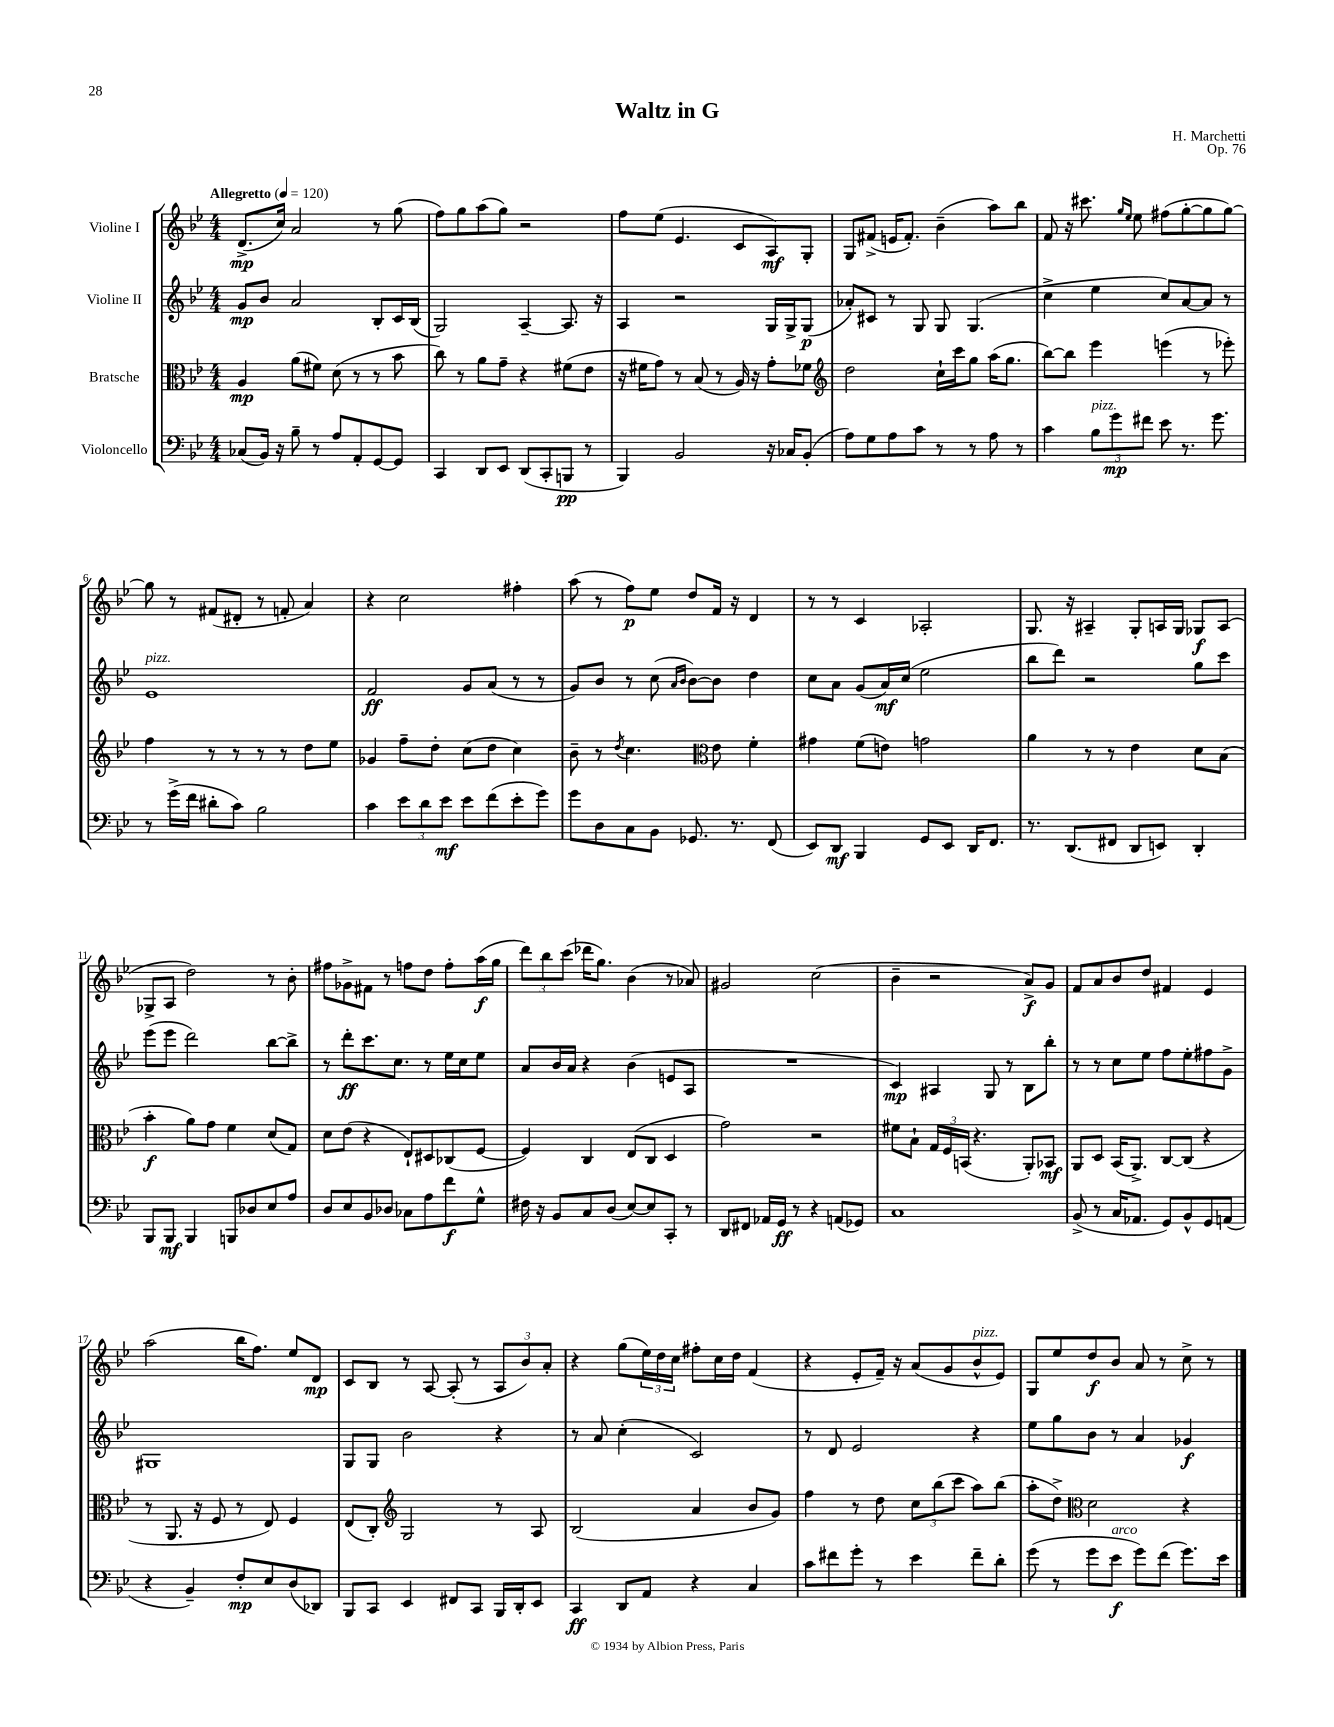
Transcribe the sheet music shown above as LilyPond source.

\header { title = "Waltz in G" composer = "H. Marchetti" opus = "Op. 76" }
<<
\new StaffGroup <<
\new Staff = "s0" \with { instrumentName = "Violine I" } {
    \clef treble \key bes \major \numericTimeSignature \time 4/4 \tempo "Allegretto" 4 = 120
    d'8.->\mp( c''16) a'2 r8 g''8( |
    f''8) g''8 a''8( g''8) r2 |
    f''8 ees''8( ees'4. c'8 a8\mf) g8-. |
    g8 fis'8->( e'16 fis'8.-.) bes'4--( a''8) bes''8 |
    f'8 r16 cis'''8. \grace { g''16 ees''16 } ees''8 fis''8( g''8~-. g''8 g''8~) |
    g''8 r8 fis'8( dis'8-. r8 f'8-. a'4) |
    r4 c''2 fis''4-. |
    a''8( r8 f''8\p) ees''8 d''8 f'16 r16 d'4 |
    r8 r8 c'4 aes2-. |
    g8. r16 ais4-- g8-. a16 g16 ges8\f a8( |
    ges8-> a8 d''2) r8 bes'8-. |
    fis''8 ges'8-> fis'8 r8 f''8 d''8 f''8-. a''16\f( g''16 |
    \tuplet 3/2 { d'''8) bes''8 c'''8( } des'''16 g''8.) bes'4( r8 aes'8) |
    gis'2 c''2( |
    bes'4-- r2 a'8->\f) g'8 |
    f'8 a'8 bes'8 d''8 fis'4 ees'4 |
    a''2( bes''16 f''8.) ees''8 d'8\mp |
    c'8 bes8 r8 a8~ a8-.( r8 \tuplet 3/2 { a8 bes'8) a'8-. } |
    r4 g''8( \tuplet 3/2 { ees''16) d''16 c''16 } fis''8-. c''16 d''16 f'4( |
    r4 ees'8-. f'16--) r16 a'8( g'8 bes'8-^^\markup { \italic "pizz." } ees'8) |
    g8 ees''8 d''8\f bes'8 a'8 r8 c''8-> r8 \bar "|." |
}
\new Staff = "s1" \with { instrumentName = "Violine II" } {
    \clef treble \key bes \major \numericTimeSignature \time 4/4
    g'8\mp bes'8 a'2 bes8-. c'16 bes16( |
    g2) a4~-- a8. r16 |
    a4 r2 g16 g16-> g8\p( |
    aes'8-.) cis'8 r8 g8 g8 g4.( |
    c''4-> ees''4 c''8) a'8~ a'8 r8 |
    ees'1^\markup { \italic "pizz." } |
    f'2\ff g'8 a'8( r8 r8 |
    g'8) bes'8 r8 c''8( \grace { a'16 bes'16 } bes'8~) bes'8 d''4 |
    c''8 a'8 g'8( a'16\mf) c''16( ees''2 |
    bes''8 d'''8) r2 g''8 c'''8 |
    ees'''8( ees'''8 d'''2) bes''8~ bes''8-> |
    r8 d'''8-.\ff c'''8. c''8. r8 ees''16 c''16 ees''8 |
    a'8 bes'16 a'16 r4 bes'4( e'8 a8 |
    R1 |
    c'4\mp) ais4 g8 r8 bes8 bes''8-. |
    r8 r8 c''8 ees''8 f''8 ees''8-. fis''8 g'8-> |
    gis1 |
    g8 g8 bes'2 r4 |
    r8 a'8 c''4-.( c'2) |
    r8 d'8 ees'2 r4 |
    ees''8 g''8 bes'8 r8 a'4 ges'4\f \bar "|." |
}
\new Staff = "s2" \with { instrumentName = "Bratsche" } {
    \clef alto \key bes \major \numericTimeSignature \time 4/4
    a4\mp a'8( fis'8) d'8( r8 r8 bes'8 |
    c''8) r8 a'8 g'8-- r4 fis'8( ees'8 |
    r16 fis'16 g'8) r8 bes8( r8 a16) r16 g'8-. fes'8 |
    \clef treble d''2 c''16-! c'''16 g''8 a''16( g''8. |
    bes''8~) bes''8 ees'''4 e'''4( r8 ees'''8-.) |
    f''4 r8 r8 r8 r8 d''8 ees''8 |
    ges'4 f''8-- d''8-. c''8( d''8 c''4) |
    bes'8-- r8 \acciaccatura { d''8 } c''4. \clef alto ees'8 f'4-. |
    gis'4 f'8( e'8) g'2 |
    a'4 r8 r8 ees'4 d'8 bes8( |
    bes'4-.\f a'8) g'8 f'4 d'8( g8) |
    d'8 ees'8( r4 ees8-!) dis8 ces8( f8~ |
    f4) c4 ees8( c8 d4 |
    g'2) r2 |
    fis'8 bes8-! \tuplet 3/2 { g16 f16 b,16( } r4. a,8-.) bes,8\mf |
    a,8 d8 bes,16( a,8.->) c8~ c8( r4 |
    r8 a,8. r16 f8 r8 ees8) f4 |
    ees8( c8-.) \clef treble g2 r8 a8 |
    bes2( a'4 bes'8 g'8) |
    f''4 r8 d''8 \tuplet 3/2 { c''8 bes''8( c'''8 } a''8) bes''8( |
    a''8-. d''8->) \clef alto d'2 r4 \bar "|." |
}
\new Staff = "s3" \with { instrumentName = "Violoncello" } {
    \clef bass \key bes \major \numericTimeSignature \time 4/4
    ces8( bes,16) r16 bes8-- r8 a8 a,8-. g,8~ g,8 |
    c,4 d,8 ees,8 d,8( c,8-. b,,8\pp r8 |
    bes,,4) bes,2 r16 ces16 bes,8-.( |
    a8) g8 a8 c'8 r8 r8 a8 r8 |
    c'4 \tuplet 3/2 { bes8^\markup { \italic "pizz." } g'8\mp fis'8 } ees'8 r8. g'8. |
    r8 g'16->( f'16 dis'8-. c'8) bes2 |
    c'4 \tuplet 3/2 { ees'8 d'8 ees'8\mf } ees'8 f'8( ees'8-. g'8) |
    g'8 d8 c8 bes,8 ges,8. r8. f,8( |
    ees,8) d,8\mf bes,,4 g,8 ees,8 d,16 f,8. |
    r8. d,8.( fis,8 d,8 e,8) d,4-. |
    bes,,8 bes,,8\mf bes,,4 b,,8 des8 ees8 a8 |
    d8 ees8 bes,8 des8 ces8 a8 f'8\f g8-^ |
    fis16 r16 bes,8 c8 d8( ees8~) ees8 c,8-. r8 |
    d,8 fis,8 aes,16 g,16\ff r8 r4 a,8( ges,8) |
    c1 |
    bes,8->( r8 c16 aes,8. g,8) bes,8-^ g,8 a,8( |
    r4 bes,4--) f8-.\mp ees8 d8( des,8) |
    bes,,8 c,8 ees,4 fis,8 c,8 bes,,16 d,16-. ees,8 |
    c,4\ff d,8 a,8 r4 c4 |
    c'8 fis'8 g'8-. r8 ees'4 fis'8-- d'8-. |
    g'8( r8 g'8 ees'8\f^\markup { \italic "arco" } g'8) f'8( g'8.) ees'16 \bar "|." |
}
>>
>>
